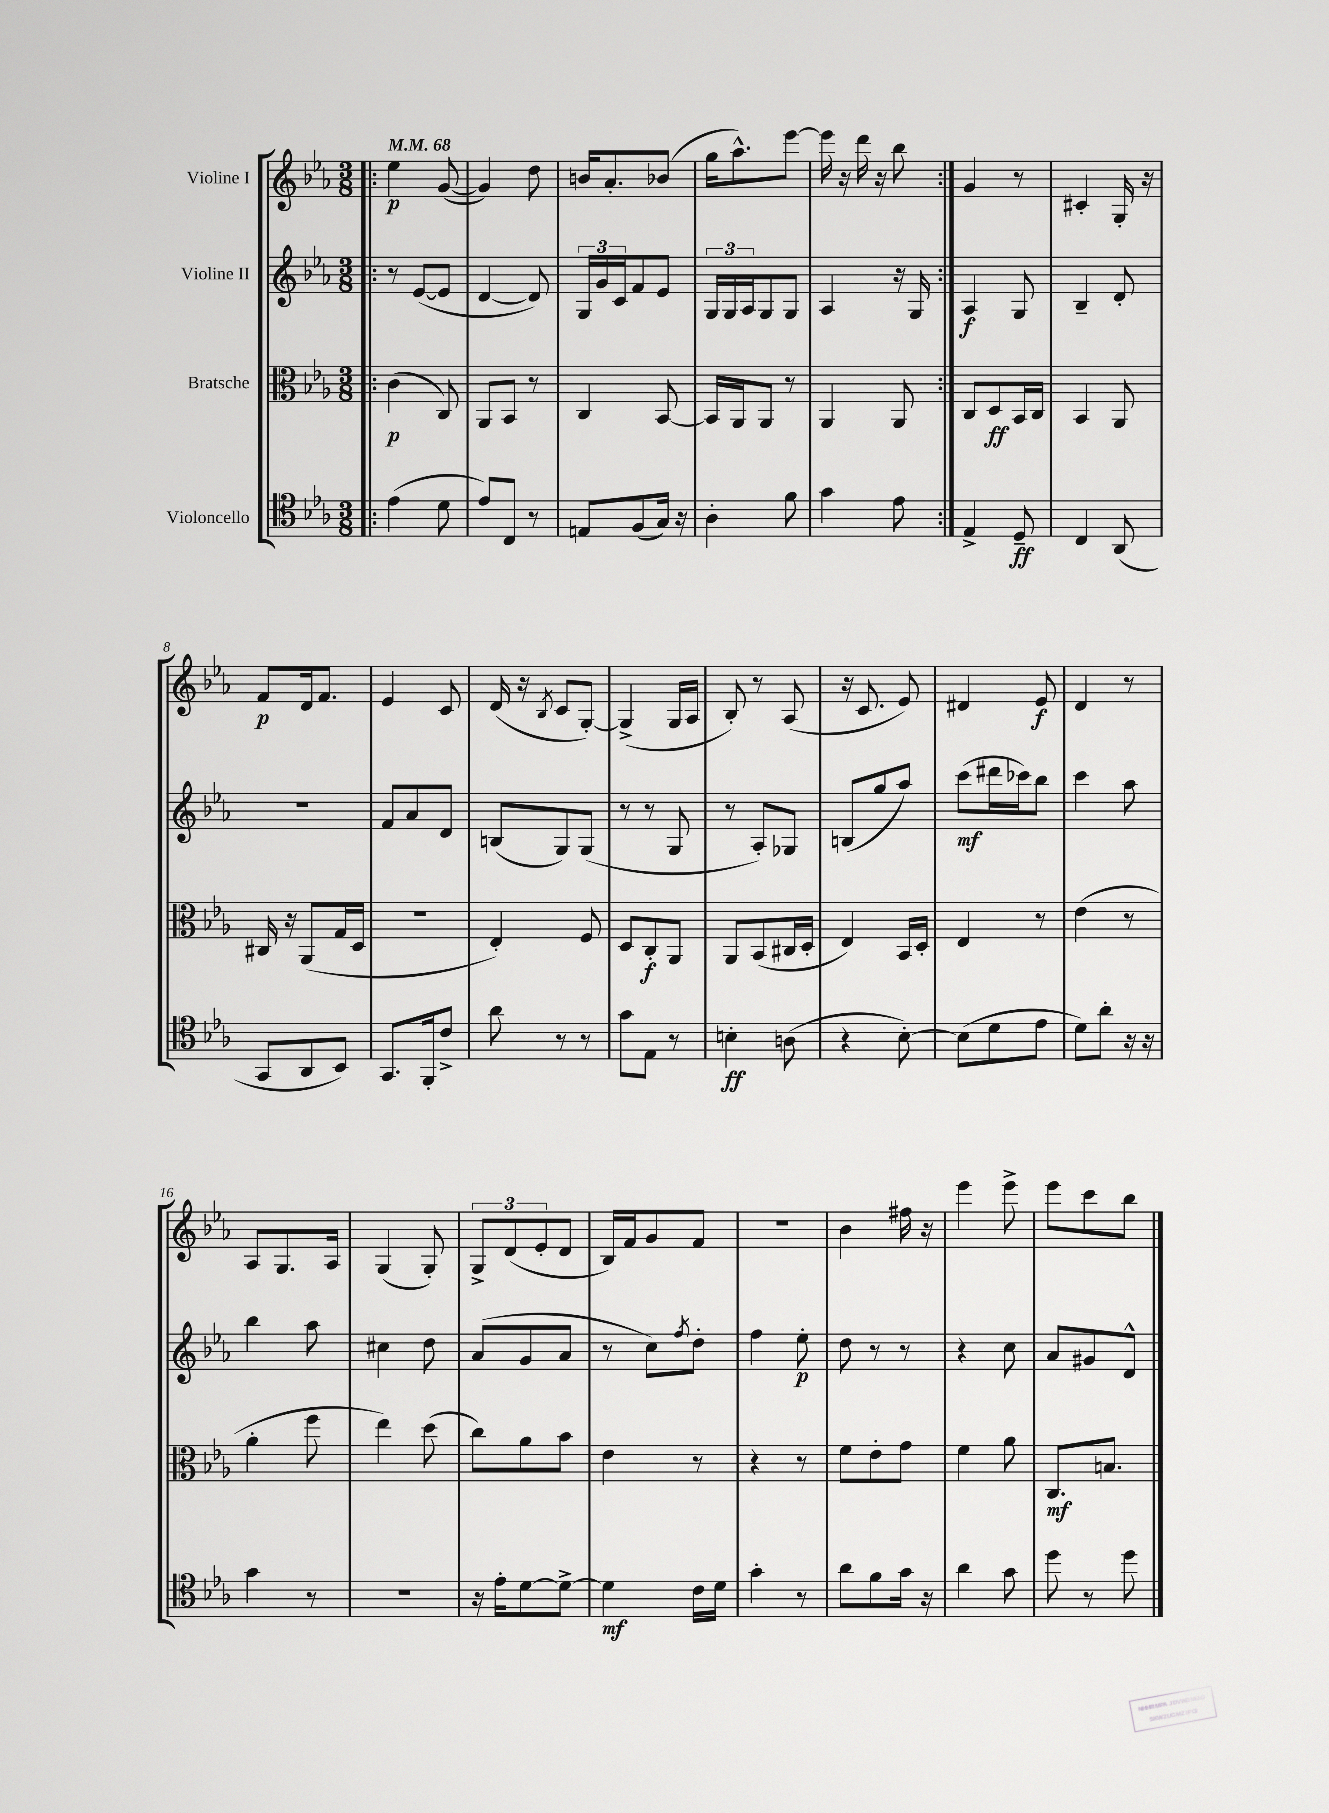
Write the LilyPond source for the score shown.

<<
\new StaffGroup <<
\new Staff = "s0" \with { instrumentName = "Violine I" } {
    \clef treble \key ees \major \numericTimeSignature \time 3/8 \tempo 4 = 68
    \repeat volta 2 { \bar ".|:" ees''4\p g'8~( |
    g'4) d''8 |
    b'16 aes'8.-. bes'8( |
    g''16 aes''8.-^) ees'''8~ |
    ees'''16 r16 d'''16 r16 bes''8 | }
    g'4 r8 |
    cis'4-. g16-. r16 |
    f'8\p d'16 f'8. |
    ees'4 c'8 |
    d'16( r16 \acciaccatura { bes8 } c'8 g8~-.) |
    g4->( g16 aes16 |
    bes8-.) r8 aes8( |
    r16 c'8. ees'8) |
    dis'4 ees'8\f |
    d'4 r8 |
    aes8 g8. aes16 |
    g4( g8-.) |
    \tuplet 3/2 { g8-> d'8( ees'8-. } d'8 |
    bes16) f'16 g'8 f'8 |
    R4. |
    bes'4 fis''16 r16 |
    ees'''4 ees'''8-> |
    ees'''8 c'''8 bes''8 \bar "|." |
}
\new Staff = "s1" \with { instrumentName = "Violine II" } {
    \clef treble \key ees \major \numericTimeSignature \time 3/8
    \repeat volta 2 { \bar ".|:" r8 ees'8~( ees'8 |
    d'4~ d'8) |
    \tuplet 3/2 { g16 g'16 c'16 } f'8 ees'8 |
    \tuplet 3/2 { g16 g16 aes16 } g8 g8 |
    aes4 r16 g16 | }
    aes4\f g8 |
    bes4-- d'8-. |
    R4. |
    f'8 aes'8 d'8 |
    b8( g8) g8( |
    r8 r8 g8 |
    r8 aes8-.) ges8 |
    b8( g''8 aes''8) |
    c'''8\mf( dis'''16 ces'''16) bes''8 |
    c'''4 aes''8 |
    bes''4 aes''8 |
    cis''4 d''8 |
    aes'8( g'8 aes'8 |
    r8 c''8) \acciaccatura { f''8 } d''8-. |
    f''4 ees''8-.\p |
    d''8 r8 r8 |
    r4 c''8 |
    aes'8 gis'8 d'8-^ \bar "|." |
}
\new Staff = "s2" \with { instrumentName = "Bratsche" } {
    \clef alto \key ees \major \numericTimeSignature \time 3/8
    \repeat volta 2 { \bar ".|:" c'4\p( c8) |
    aes,8 bes,8 r8 |
    c4 bes,8~ |
    bes,16 aes,16 aes,8 r8 |
    aes,4 aes,8 | }
    c8 d8\ff bes,16 c16 |
    bes,4 aes,8 |
    cis16 r16 aes,8( g16 d16 |
    R4. |
    ees4-.) f8 |
    d8 c8-.\f aes,8 |
    aes,8 bes,8( cis16 d16-. |
    ees4) bes,16 d16-. |
    ees4 r8 |
    ees'4( r8 |
    aes'4-. f''8 |
    ees''4) d''8( |
    c''8) aes'8 bes'8 |
    ees'4 r8 |
    r4 r8 |
    f'8 ees'8-. g'8 |
    f'4 aes'8 |
    c8.\mf b8. \bar "|." |
}
\new Staff = "s3" \with { instrumentName = "Violoncello" } {
    \clef tenor \key ees \major \numericTimeSignature \time 3/8
    \repeat volta 2 { \bar ".|:" ees'4( d'8 |
    ees'8) c8 r8 |
    e8 f8( g16) r16 |
    aes4-. f'8 |
    g'4 ees'8 | }
    ees4-> d8--\ff |
    c4 aes,8( |
    g,8 aes,8 bes,8) |
    g,8. f,16-. c'8-> |
    aes'8 r8 r8 |
    g'8 ees8 r8 |
    b4-.\ff a8( |
    r4 bes8~-.) |
    bes8( d'8 ees'8 |
    d'8) aes'8-. r16 r16 |
    g'4 r8 |
    R4. |
    r16 ees'16-. d'8~ d'8~-> |
    d'4\mf c'16 d'16 |
    g'4-. r8 |
    aes'8 f'8 g'16 r16 |
    aes'4 g'8 |
    d''8 r8 d''8 \bar "|." |
}
>>
>>
